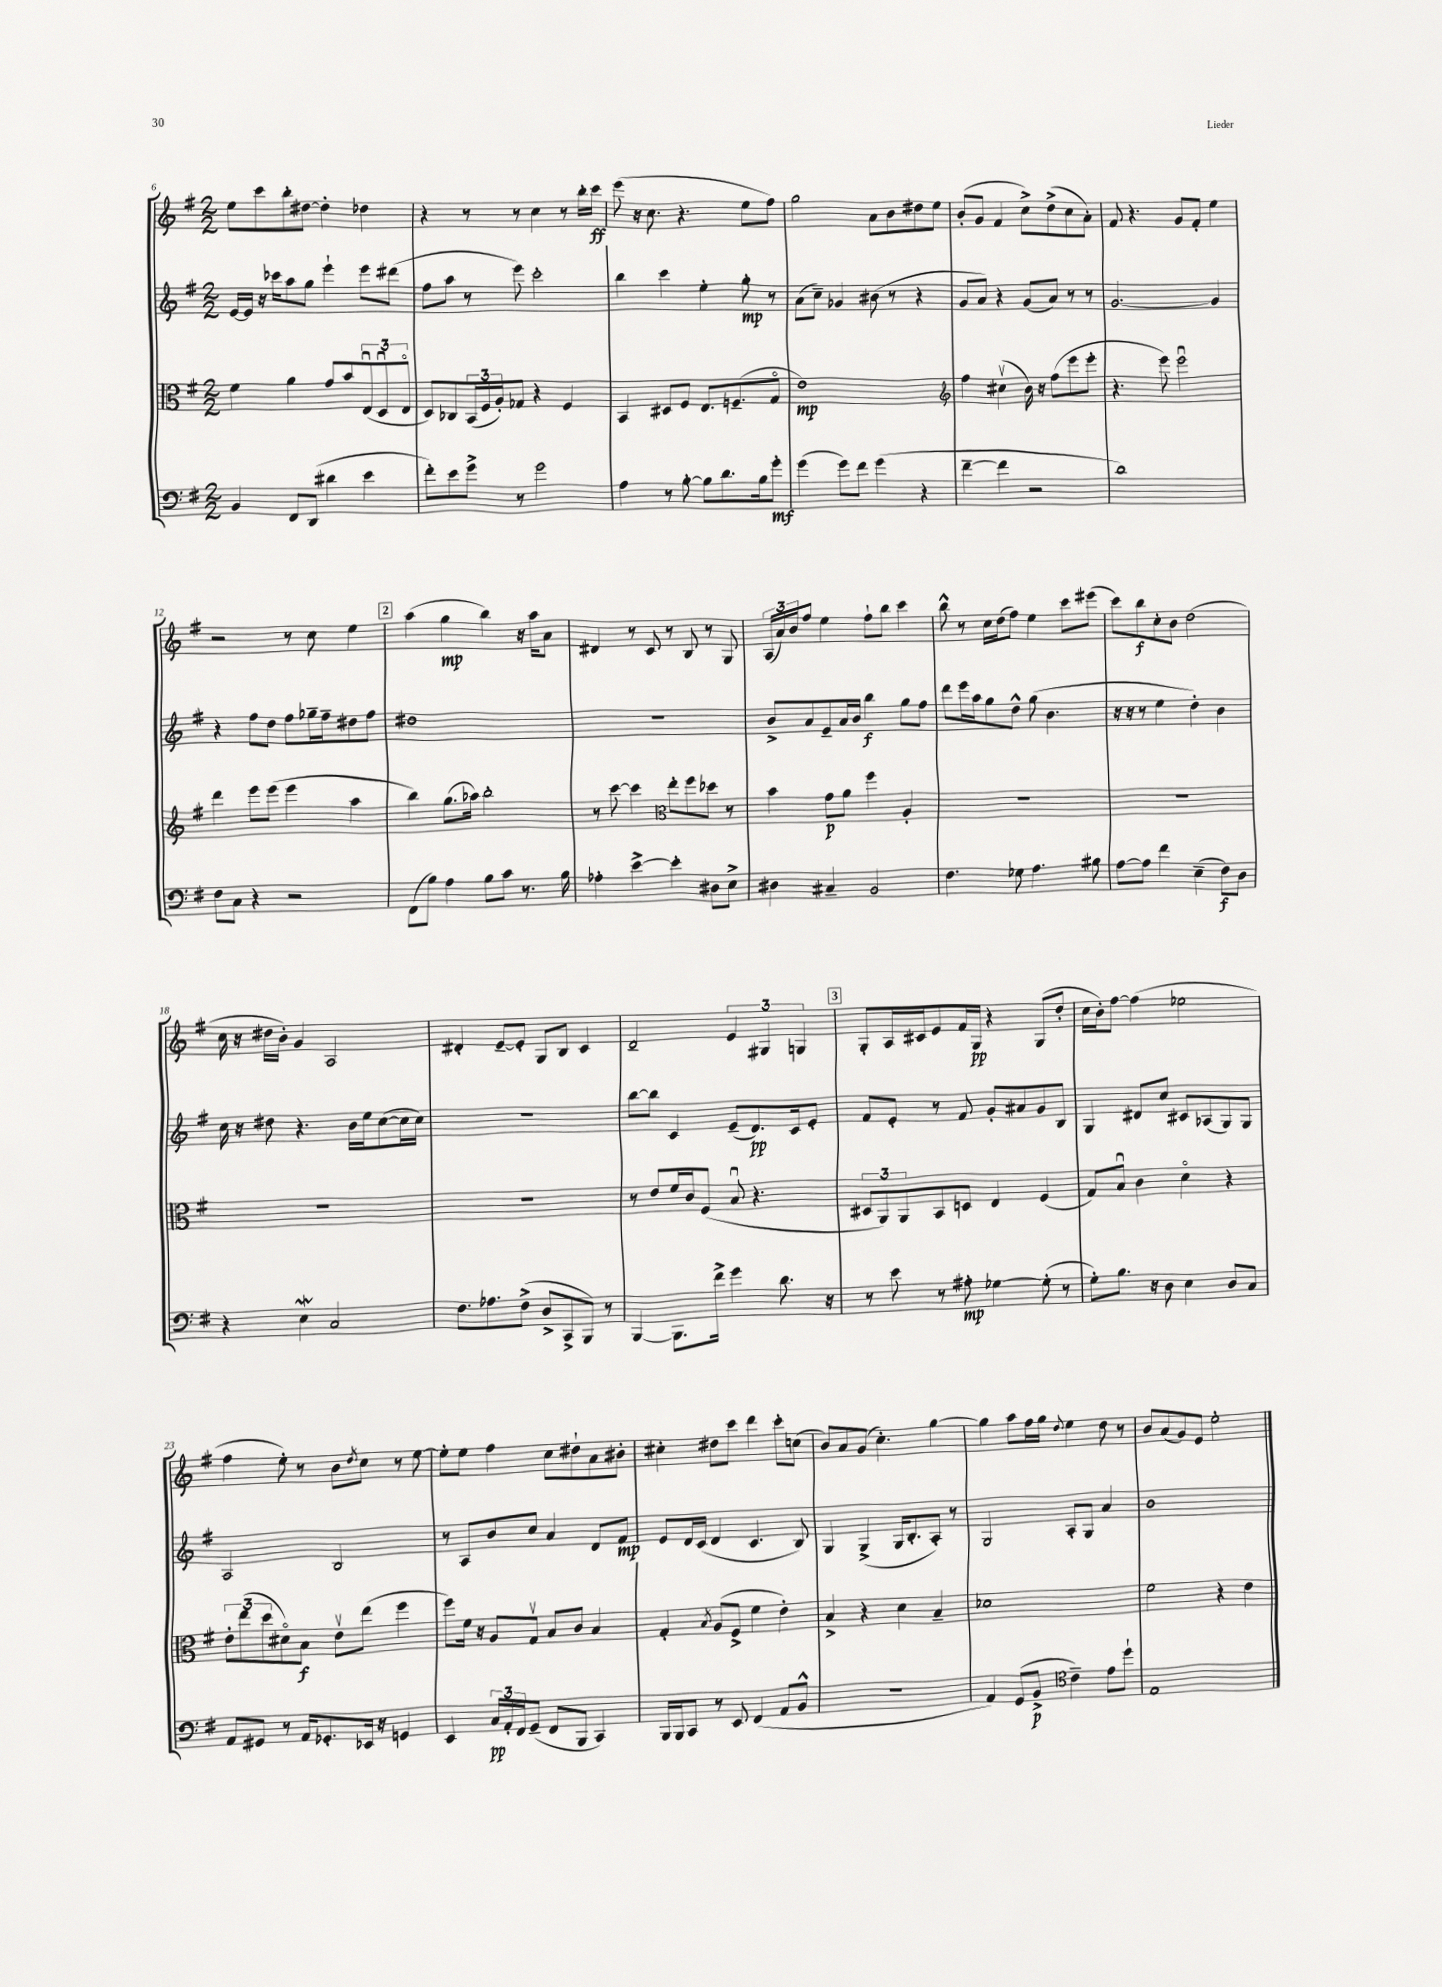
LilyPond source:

<<
\new StaffGroup <<
\new Staff = "s0" {
    \clef treble \key g \major \numericTimeSignature \time 2/2
    e''8 c'''8 b''8-. dis''8~ dis''4-. des''4 |
    r4 r8 r8 c''4 r8 b''16-. c'''16\ff |
    e'''8( r16 c''8. r4. e''8 fis''8) |
    g''2 a'8 b'8 dis''8 e''8 |
    b'8-.( g'8 fis'4 c''8->) d''8->( c''8 a'8-.) |
    fis'8 r4. g'8 fis'8-. e''4 |
    r2 r8 c''8 e''4 |
    \mark \markup { \box "2" } a''4( g''4\mp b''4) r16 a''16 a'8 |
    dis'4 r8 c'8 r8 b8 r8 g8 |
    \tuplet 3/2 { a16( a'16) b'16 } fis''8 e''4 fis''8-! b''8 c'''4 |
    b''8-^ r8 c''16 d''16( fis''8) e''4 c'''8 eis'''8( |
    c'''8) b''8\f c''8-. b'8 d''2( |
    c''16 r16 dis''16 b'16-.) g'4 a2 |
    dis'4-. e'8~-- e'8-. g8 b8 c'4 |
    d'2-- \tuplet 3/2 { e'4 gis4 g4 } |
    \mark \markup { \box "3" } g8-. a16 cis'16 e'8 fis'16 g16\pp r4 g8( d''8-. |
    c''16 b'16-.) fis''8~ fis''4( ees''2 |
    fis''4 e''8-.) r8 b'8 \acciaccatura { d''8 } c''8 r8 e''8~ |
    e''8-. e''8 fis''4 c''8 dis''8-! a'8 bis'8-. |
    cis''4-. dis''8 c'''8 d'''4 c'''8-. c''8( |
    b'8) a'8 g'8( c''4.-.) g''4~ |
    g''4 a''8 fis''16 g''16 \appoggiatura { d''8 } e''4 d''8 r8 |
    b'8 a'8( g'8) e'8 e''2-. \bar "|." |
}
\new Staff = "s1" {
    \clef treble \key g \major \numericTimeSignature \time 2/2
    e'16~ e'16 r16 ces'''16 a''8 g''8 e'''4-! e'''8 dis'''8( |
    fis''8 a''8 r8 e'''8) c'''2-. |
    b''4 c'''4 e''4-. g''8-.\mp r8 |
    a'8( c''8--) ges'4 bis'8( r8 r4 |
    g'8 a'8) r4 g'8( a'8) r8 r8 |
    g'2.~ g'4 |
    r4 fis''8 d''8 fis''8 ges''16-- fis''16-- dis''8 fis''8 |
    \mark \markup { \box "2" } dis''1 |
    R1 |
    b'8-> a'8 e'8-- a'16 b'16 b''4\f g''8 fis''8 |
    d'''8 e'''16 a''16 g''8 d''8-^ g''8( b'4. |
    r16 r16 r8 e''4 d''4-.) b'4 |
    c''16 r16 dis''8 r4. b'16 e''16 c''8~( c''16 c''16) |
    R1 |
    b''8~ b''8 c'4 e'8--( d'8.\pp) c'16 e'8-. |
    \mark \markup { \box "3" } fis'8 e'8-. r8 fis'8 g'8-. ais'8 g'8 b8 |
    g4 dis'8 c''8 cis'8 aes8( g8) g8 |
    a2 b2 |
    r8 a8 b'8 c''8 a'4 d'8 fis'8\mp |
    e'8 d'16 c'16( d'4 c'4. b8) |
    g4 g4->( g16 b8.-. a8-.) r8 |
    g2 a8-. g8 a'4 |
    b'1 \bar "|." |
}
\new Staff = "s2" {
    \clef alto \key g \major \numericTimeSignature \time 2/2
    fis'4 a'4 g'8 b'8 \tuplet 3/2 { e8\downbow( d8\downbow e8\flageolet } |
    d8) ces8 \tuplet 3/2 { b,16( fis16 a16-.) } ges8 r4 fis4 |
    b,4 dis8 fis8 e8. f8.--( g8\flageolet |
    e'1\mp) |
    \clef treble fis''4 cis''4\upbow( b'16) r16 fis''8( e'''8 e'''8-. |
    r4. e'''8) e'''2\downbow |
    d'''4 e'''8 e'''8( e'''4 a''4 |
    \mark \markup { \box "2" } b''4) g''8.( aes''16) b''2-. |
    r8 c'''8~ c'''4 \clef alto e''8-. fis''8 des''8 r8 |
    b'4 g'8\p a'8 fis''4 a4-. |
    R1 |
    R1 |
    R1 |
    R1 |
    r8 e'8 fis'16 c'16 fis8( b8\downbow r4. |
    \mark \markup { \box "3" } \tuplet 3/2 { dis8 a,8) a,8 } b,8 d8 e4 fis4( |
    g8) b8\downbow c'4 d'4\flageolet r4 |
    \tuplet 3/2 { e'8-. e''8( d''8 } dis'8\flageolet) b8\f e'8\upbow e''8( fis''4 |
    fis''8) fis'16 r16 a8 g8\upbow b8 c'8 b4 |
    g4-. \acciaccatura { b8 } a8( fis8-> fis'4 e'4-.) |
    b4-> r4 d'4 b4-- |
    des'1 |
    fis'2 r4 e'4 \bar "|." |
}
\new Staff = "s3" {
    \clef bass \key g \major \numericTimeSignature \time 2/2
    b,4 fis,8 d,8( dis'4 e'4 |
    fis'8-.) e'8 g'8-> r8 g'2 |
    a4 r8 b8~-. b8 d'8. b16 g'8-.\mf |
    g'4( g'8) fis'8 g'4( r4 |
    fis'4~-- fis'4 r2 |
    d'1) |
    fis8 c8 r4 r2 |
    \mark \markup { \box "2" } fis,8( b8) a4 b8 c'8 r8. b16 |
    aes4-. e'4~-> e'4-. dis8 e8-> |
    dis4 cis4-- b,2 |
    fis4. ges8 a4. bis8 |
    a8~ a8 fis'4 e4--( fis8\f) d8 |
    r4 e4\mordent c2 |
    fis8. aes8. fis8->( d8-> c,8-> b,,8) r8 |
    b,,4~ b,,8. fis'16-> g'4 d'8. r16 |
    \mark \markup { \box "3" } r8 e'8 r8 ais8-.\mp ges4~ ges8-.( r8 |
    g8-.) b8. r16 d8 e4 d8 c8 |
    a,8 gis,8 r8 a,16 ges,8.-. ees,16 r16 g,4 |
    e,4 \tuplet 3/2 { c16\pp a,16-. fis,16 } g,8--( fis,8 b,,8 c,4) |
    b,,16 b,,16 c,8 r8 e,8 fis,4( a,8 b,8-^ |
    R1 |
    a,4) g,8( b,8->\p \clef tenor c'4--) e'8 d''8-! |
    e1 \bar "|." |
}
>>
>>
\layout { \context { \Score currentBarNumber = #6 } }
